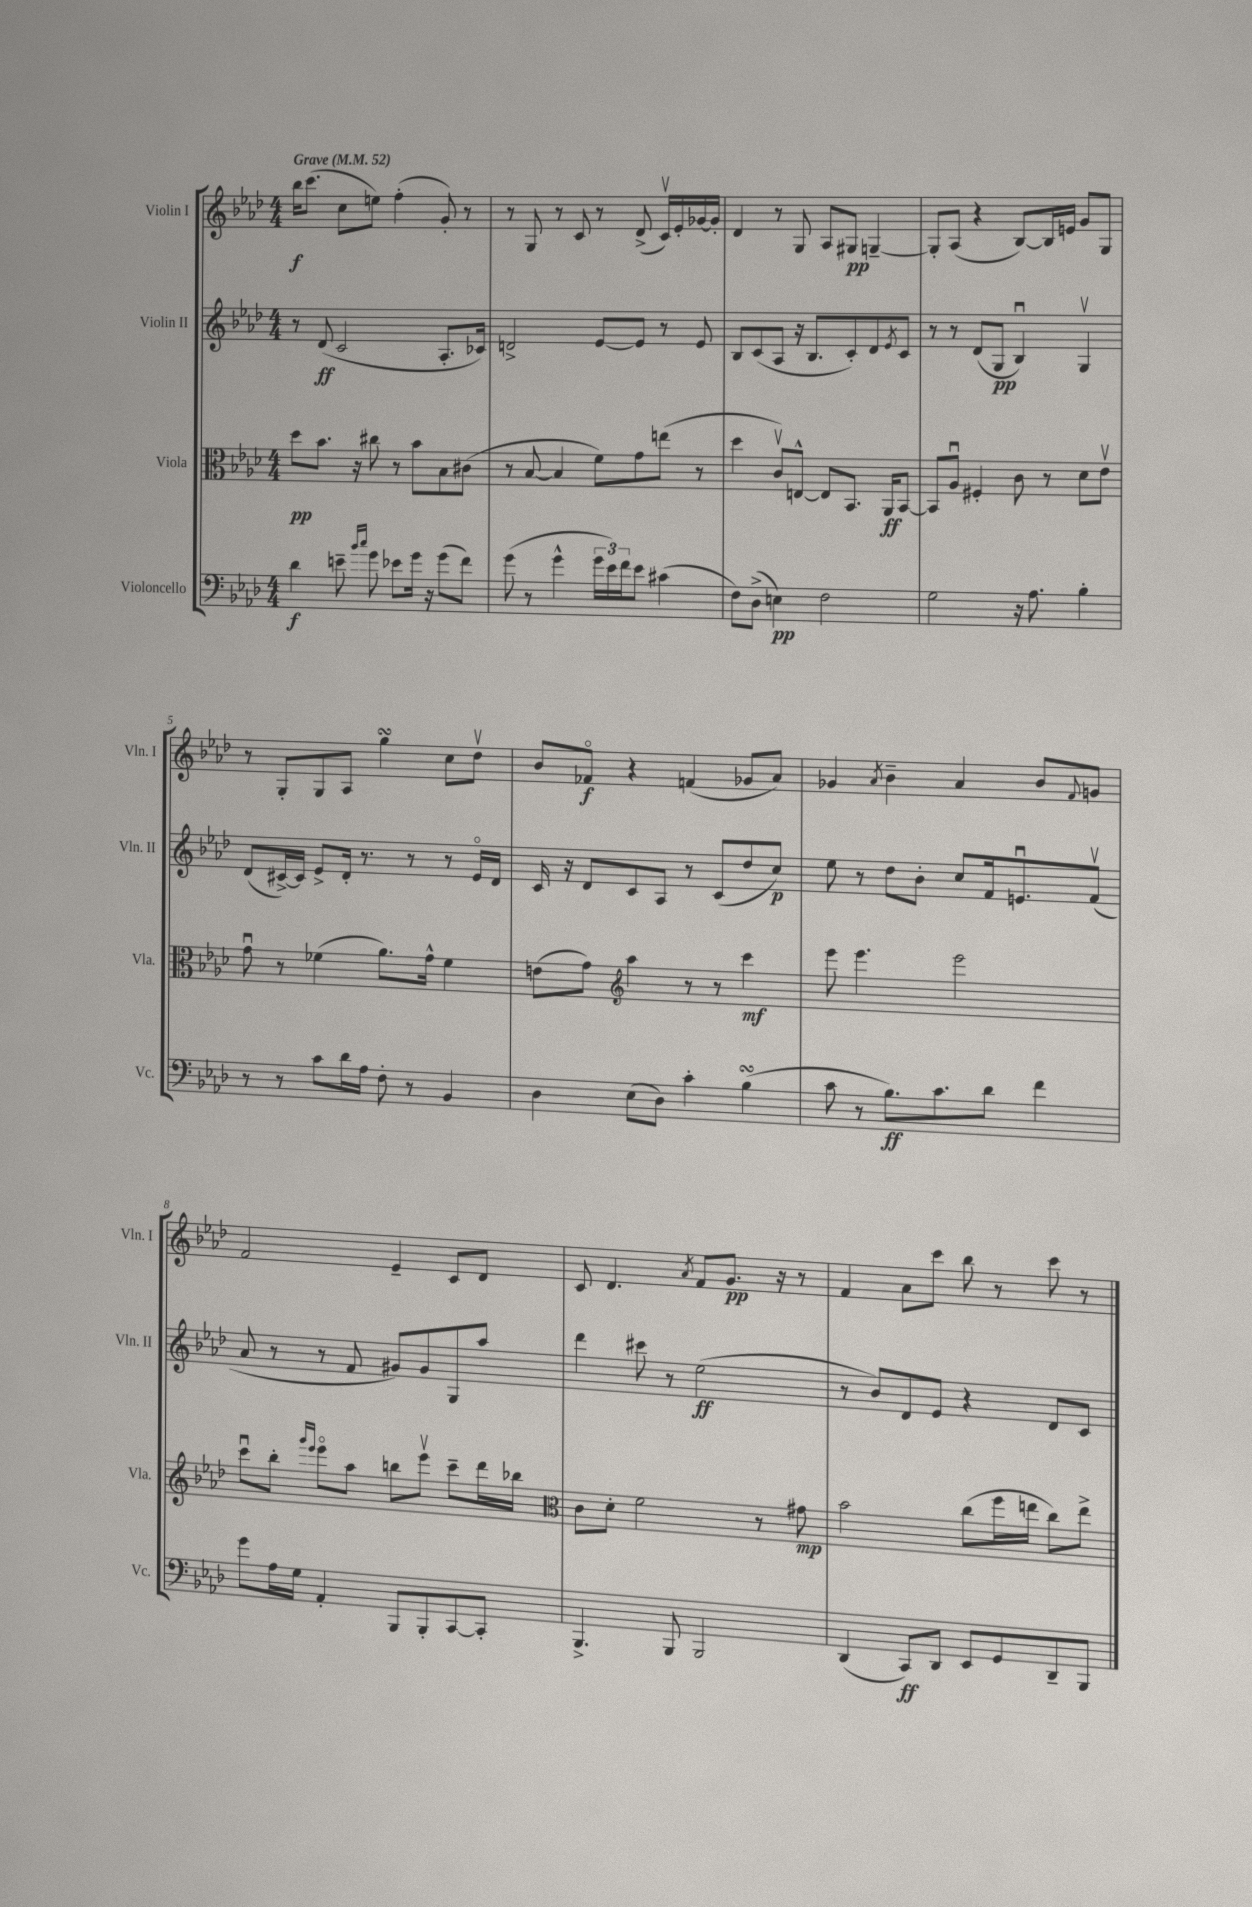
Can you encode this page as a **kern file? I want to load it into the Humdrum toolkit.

**kern	**dynam	**kern	**dynam	**kern	**dynam	**kern	**dynam
*part4	*part4	*part3	*part3	*part2	*part2	*part1	*part1
*staff4	*staff4	*staff3	*staff3	*staff2	*staff2	*staff1	*staff1
*I"Violoncello	*	*I"Viola	*	*I"Violin II	*	*I"Violin I	*
*I'Vc.	*	*I'Vla.	*	*I'Vln. II	*	*I'Vln. I	*
*clefF4	*	*clefC3	*	*clefG2	*	*clefG2	*
*k[b-e-a-d-]	*	*k[b-e-a-d-]	*	*k[b-e-a-d-]	*	*k[b-e-a-d-]	*
*M4/4	*	*M4/4	*	*M4/4	*	*M4/4	*
*MM52	*	*MM52	*	*MM52	*	*MM52	*
=1	=1	=1	=1	=1	=1	=1	=1
!	!	!	!	!	!	!LO:TX:a:B:t=Grave	!
4d-\	f	8dd-\L	pp	8r	.	16bb-\KL	f
.	.	.	.	.	.	(8.ccc\J	.
.	.	8.b-\J	.	(8d-/	ff	.	.
8en~\	.	.	.	2c/	.	8cc\L	.
.	.	16r	.	.	.	.	.
16qqb-/LL	.	.	.	.	.	.	.
16qqcc/JJ	.	.	.	.	.	.	.
8g\	.	8cc#X\	.	.	.	8een\J)	.
8e-X\L	.	8r	.	.	.	(4ff'\	.
16g\Jk	.	8b-\L	.	.	.	.	.
16r	.	.	.	.	.	.	.
(8g\L	.	8B-\	.	8.A-'/L	.	8g'/)	.
8f\J)	.	(8c#X\J	.	.	.	8r	.
.	.	.	.	16c-X/Jk)	.	.	.
=2	=2	=2	=2	=2	=2	=2	=2
(8g\	.	8r	.	2dn^/	.	8r	.
8r	.	[8B-/	.	.	.	8G/	.
4g^^\	.	4B-/]	.	.	.	8r	.
.	.	.	.	.	.	8c/	.
24g\LL	.	8f\L)	.	[8e-/L	.	8r	.
24e-\)	.	.	.	.	.	.	.
24f\J	.	.	.	.	.	.	.
8e-\J	.	8g\	.	8e-/J]	.	(8d-^/	.
(4c#X\	.	(8een\J	.	8r	.	16cv/LL)	.
.	.	.	.	.	.	16e-'/	.
.	.	8r	.	8e-/	.	[16g-X/	.
.	.	.	.	.	.	16g-'/JJ]	.
=3	=3	=3	=3	=3	=3	=3	=3
8F\L)	.	4dd-\	.	8B-/L	.	4d-/	.
(8D-^\J	.	.	.	(8c/	.	.	.
4En\)	pp	8cv/L)	.	8A-/J	.	8r	.
.	.	[8En^^/J	.	16r	.	8G/	.
.	.	.	.	8.B-/L	.	.	.
2F\	.	8E/L]	.	.	.	8A-/L	.
.	.	8.BB-/J	.	8c'/)	.	8G#X/J	pp
.	.	.	.	8d-/	.	[4Gn~/	.
.	.	16AA-/KL	ff	.	.	.	.
.	.	.	.	8qe-/	.	.	.
.	.	[8BB-/J	.	8c/J	.	.	.
=4	=4	=4	=4	=4	=4	=4	=4
2G\	.	8BB-/L]	.	8r	.	8G'/L]	.
.	.	8A-u/J	.	8r	.	(8A-/J	.
.	.	4F#X'/	.	(8d-/L	.	4r	.
.	.	.	.	8G/J	pp	.	.
16r	.	8c\	.	4B-u/)	.	[8B-/L)	.
8.A-\	.	.	.	.	.	.	.
.	.	8r	.	.	.	16B-/L]	.
.	.	.	.	.	.	16en/JJ	.
4B-'\	.	8d-\L	.	4Gv/	.	8g/L	.
.	.	8e-v\J	.	.	.	8G/J	.
!!LO:LB:g=z
=5	=5	=5	=5	=5	=5	=5	=5
8r	.	8gu\	.	(8d-/L	.	8r	.
8r	.	8r	.	[16c#X^/L)	.	8G'/L	.
.	.	.	.	16c#/JJ]	.	.	.
8c\L	.	(4f-X\	.	8e-^/L	.	8G/	.
16d-\L	.	.	.	16d-'/Jk	.	8A-/J	.
16A-\JJ	.	.	.	8.r	.	.	.
8F'\	.	8.a-\L)	.	.	.	4ggsSsS\	.
8r	.	.	.	8r	.	.	.
.	.	16g^^\Jk	.	.	.	.	.
4BB-/	.	4f-\	.	8r	.	8cc\L	.
.	.	.	.	16e-/LL	.	8dd-v\J	.
.	.	.	.	16d-/JJ	.	.	.
=6	=6	=6	=6	=6	=6	=6	=6
4D-\	.	(8en\L	.	16c/	.	8b-/L	.
.	.	.	.	16r	.	.	.
.	.	8g\J)	.	8d-/L	.	8f-X/J	f
*	*	*clefG2	*	*	*	*	*
(8E-\L	.	4aa-\	.	8c/	.	4r	.
8D-\J)	.	.	.	8A-/J	.	.	.
4c'\	.	8r	.	8r	.	(4fn/	.
.	.	8r	.	(8c/L	.	.	.
(4B-sSSS\	.	4ccc\	mf	8dd-/	.	8g-X/L	.
.	.	.	.	8cc/J)	p	8a-/J)	.
=7	=7	=7	=7	=7	=7	=7	=7
8c\	.	8eee-\	.	8ee-\	.	4g-X/	.
8r	.	4.eee-\	.	8r	.	.	.
.	.	.	.	.	.	8qa-/	.
8.B-\L)	ff	.	.	8dd-\L	.	4b-~\	.
.	.	.	.	8b-'\J	.	.	.
8.c\	.	.	.	.	.	.	.
.	.	2eee-\	.	8cc/L	.	4a-/	.
8d-\J	.	.	.	16f/k	.	.	.
.	.	.	.	8.enu/	.	.	.
4f\	.	.	.	.	.	8b-/L	.
.	.	.	.	.	.	8qqf/	.
.	.	.	.	(8fv/J	.	8gn/J	.
!!LO:LB:g=z
=8	=8	=8	=8	=8	=8	=8	=8
8g\L	.	8cccu\L	.	8a-/	.	2f/	.
16A-\L	.	8bb-'\J	.	8r	.	.	.
16G\JJ	.	.	.	.	.	.	.
.	.	16qqggg/LL	.	.	.	.	.
.	.	16qqeee-/JJ	.	.	.	.	.
4AA-'/	.	8eee-\L	.	8r	.	.	.
.	.	8aa-\J	.	8f/	.	.	.
8BBB-/L	.	8bbn\L	.	8g#X/L)	.	4e-~/	.
8BBB-'/	.	8eee-v\J	.	8g#/	.	.	.
[8CC/	.	8ccc~\L	.	8G/	.	8c/L	.
8CC'/J]	.	16ddd-\L	.	8aa-/J	.	8d-/J	.
.	.	16bb-X\JJ	.	.	.	.	.
=9	=9	=9	=9	=9	=9	=9	=9
*	*	*clefC3	*	*	*	*	*
4.BBB-^/	.	8c\L	.	4ddd-\	.	8c/	.
.	.	8d-'\J	.	.	.	4.d-/	.
.	.	2f\	.	8ccc#X\	.	.	.
8BBB-/	.	.	.	8r	.	.	.
.	.	.	.	.	.	8qa-/	.
2BBB-/	.	.	.	(2ee-\	ff	8f/L	.
.	.	.	.	.	.	8.g/J	pp
.	.	8r	.	.	.	.	.
.	.	.	.	.	.	16r	.
.	.	8g#X\	mp	.	.	8r	.
=10	=10	=10	=10	=10	=10	=10	=10
(4DD-/	.	2b-\	.	8r	.	4f/	.
.	.	.	.	8b-/L)	.	.	.
8CC/L)	ff	.	.	8d-/	.	8a-\L	.
8DD-/J	.	.	.	8e-/J	.	8ccc\J	.
8EE-/L	.	(8cc\L	.	4r	.	8bb-\	.
8GG/	.	16ff\L	.	.	.	8r	.
.	.	16een\JJ	.	.	.	.	.
8DD-~/	.	8cc\L)	.	8d-/L	.	8ccc\	.
8BBB-/J	.	8ee^\J	.	8c/J	.	8r	.
==	==	==	==	==	==	==	==
*-	*-	*-	*-	*-	*-	*-	*-
